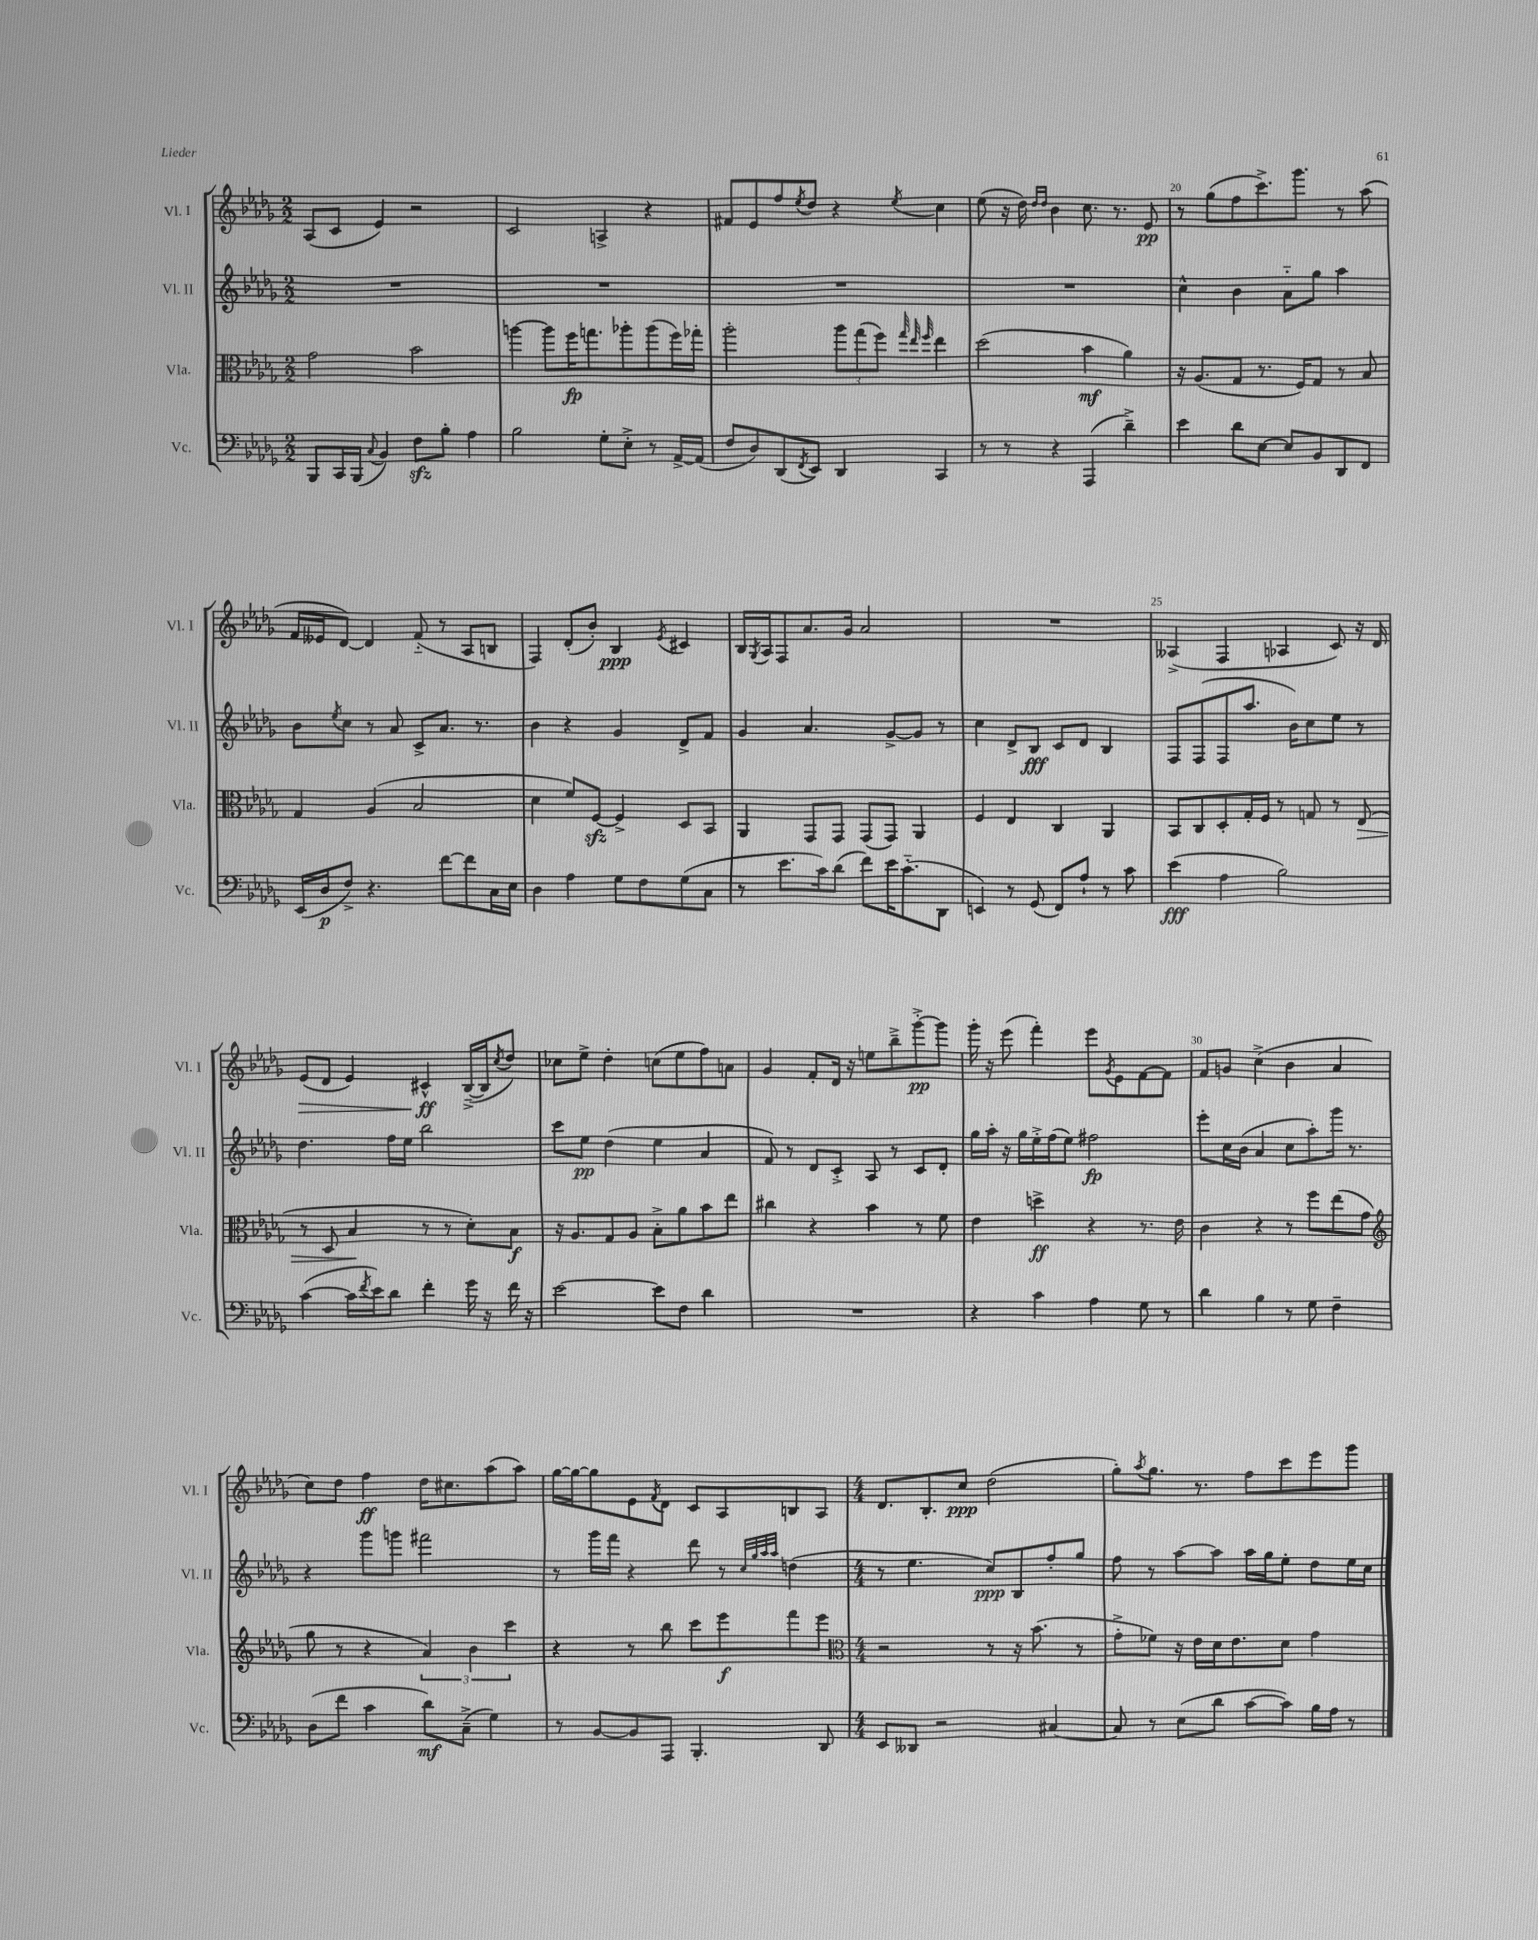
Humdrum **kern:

**kern	**dynam	**kern	**dynam	**kern	**dynam	**kern	**dynam
*part4	*part4	*part3	*part3	*part2	*part2	*part1	*part1
*staff4	*staff4	*staff3	*staff3	*staff2	*staff2	*staff1	*staff1
*I"Vc.	*	*I"Vla.	*	*I"Vl. II	*	*I"Vl. I	*
*I'Vc.	*	*I'Vla.	*	*I'Vl. II	*	*I'Vl. I	*
*clefF4	*	*clefC3	*	*clefG2	*	*clefG2	*
*k[b-e-a-d-g-]	*	*k[b-e-a-d-g-]	*	*k[b-e-a-d-g-]	*	*k[b-e-a-d-g-]	*
*M2/2	*	*M2/2	*	*M2/2	*	*M2/2	*
=16	=16	=16	=16	=16	=16	=16	=16
8BBB-/L	.	2g-\	.	1r	.	(8A-/L	.
16CC/L	.	.	.	.	.	8c/J	.
(16BBB-/JJ	.	.	.	.	.	.	.
8qqC/	.	.	.	.	.	.	.
4BB-/)	.	.	.	.	.	4e-/)	.
8Fzz\L	.	2b-\	.	.	.	2r	.
8B-'\J	.	.	.	.	.	.	.
4A-\	.	.	.	.	.	.	.
=17	=17	=17	=17	=17	=17	=17	=17
2B-\	.	[4aan\	.	1r	.	2c/	.
.	.	8aa\L]	.	.	.	.	.
.	.	16ff\K	fp	.	.	.	.
.	.	8.ggn\	.	.	.	.	.
8G-'\L	.	.	.	.	.	4An^/	.
8E-'^\J	.	8aa-X'\	.	.	.	.	.
8r	.	(8aa-\	.	.	.	4r	.
[16AA-^/LL	.	16ff\L)	.	.	.	.	.
(16AA-/JJ]	.	16gg-X'\JJ	.	.	.	.	.
=18	=18	=18	=18	=18	=18	=18	=18
8F/L	.	2aa-'\	.	1r	.	8f#X/L	.
8D-/)	.	.	.	.	.	8e-/	.
(8DD-/	.	.	.	.	.	8ff/	.
8qFF/	.	.	.	.	.	8qee-/	.
8EE-/J)	.	.	.	.	.	8dd-/J	.
4DD-/	.	12aa-\L	.	.	.	4r	.
.	.	(12gg-\	.	.	.	.	.
.	.	12ff\J)	.	.	.	.	.
.	.	32qqgg-/	.	.	.	.	.
.	.	32qqee-/	.	.	.	.	.
.	.	32qqff/	.	.	.	8qee-/	.
4CC/	.	4ee-\	.	.	.	4cc\	.
=19	=19	=19	=19	=19	=19	=19	=19
8r	.	(2dd-\	.	1r	.	(8ee-\	.
8r	.	.	.	.	.	16r	.
.	.	.	.	.	.	16dd-\)	.
.	.	.	.	.	.	16qqdd-/LL	.
.	.	.	.	.	.	16qqdd-/JJ	.
4r	.	.	.	.	.	4b-\	.
(4AAA-/	.	4b-\	mf	.	.	8.cc\	.
.	.	.	.	.	.	8.r	.
4d-~^\)	.	4a-\)	.	.	.	.	.
.	.	.	.	.	.	8e-/	pp
=20	=20	=20	=20	=20	=20	=20	=20
4e-\	.	16r	.	4cc^^\	.	8r	.
.	.	(8.A-/L	.	.	.	.	.
.	.	.	.	.	.	(8gg-\L	.
8d-\L	.	8G-/J	.	4b-\	.	8ff\	.
[8E-\J	.	8.r	.	.	.	8.ccc^\)	.
8E-/L]	.	.	.	8a-\L	.	.	.
.	.	16F/KL)	.	.	.	8.ggg-\J	.
8BB-/	.	8G-/J	.	8gg-\J	.	.	.
8DD-/	.	8r	.	4aa-\	.	8r	.
8FF/J	.	8B-/	.	.	.	(8aa-\	.
!!LO:LB:g=z
=21	=21	=21	=21	=21	=21	=21	=21
(16EE-/LL	.	4G-/	.	8b-\L	.	16f/LL	.
16D-/J	p	.	.	.	.	16e--X/J	.
.	.	.	.	8qee-/	.	.	.
8F^/J)	.	.	.	8cc\J	.	[8d-/J)	.
4.r	.	(4A-/	.	8r	.	4d-/]	.
.	.	.	.	8a-/	.	.	.
.	.	2B-/	.	8c^/L	.	(8f/	.
[8f\L	.	.	.	8.a-/J	.	8r	.
8f\]	.	.	.	.	.	8A-/L	.
.	.	.	.	8.r	.	.	.
16C\L	.	.	.	.	.	8Bn/J	.
16E-\JJ	.	.	.	.	.	.	.
=22	=22	=22	=22	=22	=22	=22	=22
4D-\	.	4d-\	.	4b-\	.	4F/)	.
4A-\	.	8f/L)	.	4r	.	(8d-'/L	.
.	.	[8Fzz/J	.	.	.	8b-'/J)	.
8G-\L	.	4F^/]	.	4g-/	.	4B-/	ppp
8F\	.	.	.	.	.	.	.
.	.	.	.	.	.	8qe-/	.
(8G-\	.	8D-/L	.	8d-^/L	.	4c#X/	.
8C\J	.	8BB-/J	.	8f/J	.	.	.
=23	=23	=23	=23	=23	=23	=23	=23
8r	.	4AA-/	.	4g-/	.	16B-/LL	.
.	.	.	.	.	.	8qG-/	.
.	.	.	.	.	.	16A-/J	.
8.e-\L	.	.	.	.	.	8F/	.
.	.	8GG-/L	.	4.a-/	.	8.a-/	.
16c\k)	.	.	.	.	.	.	.
(8d-\J	.	8GG-/J	.	.	.	.	.
.	.	.	.	.	.	16g-/Jk	.
8f\L)	.	(8GG-/L	.	.	.	2a-/	.
16e-\K	.	8GG-/J)	.	[8g-^/L	.	.	.
(8.c\	.	.	.	.	.	.	.
.	.	4AA-/	.	8g-/J]	.	.	.
8DD-\J	.	.	.	8r	.	.	.
=24	=24	=24	=24	=24	=24	=24	=24
4EEn/)	.	4F/	.	4cc\	.	1r	.
8r	.	4E-/	.	8d-^/L	.	.	.
(8GG-/	.	.	.	8B-/J	fff	.	.
8FF/L)	.	4C/	.	8c/L	.	.	.
8A-`/J	.	.	.	8d-/J	.	.	.
8r	.	4AA-/	.	4B-/	.	.	.
8c\	.	.	.	.	.	.	.
=25	=25	=25	=25	=25	=25	=25	=25
(4e-\	fff	8BB-/L	.	8F/L	.	(4A--X^/	.
.	.	8C/	.	(8F/	.	.	.
4A-\	.	8D-'/	.	8F/	.	4F/	.
.	.	16G-'/L	.	8.aa-/J	.	.	.
.	.	16F/JJ	.	.	.	.	.
2B-\)	.	8r	.	.	.	4A-X/	.
.	.	.	.	16b-\KL)	.	.	.
.	.	8Gn/	.	8cc\	.	.	.
.	.	8r	.	8ee-\J	.	8c/)	.
!	!	!	!LO:HP:b	!	!	!	!
.	.	(8E-/	>	8r	.	16r	.
.	.	.	.	.	.	16d-/	.
!!LO:LB:g=z
=26	=26	=26	=26	=26	=26	=26	=26
!	!	!	!	!	!	!	!LO:HP:b
([4c\	.	8r	.	4.dd-\	.	(8e-/L	>
.	.	8D-/	.	.	.	8d-/J	.
16c\LL]	.	4B-/	.	.	.	4e-/)	.
8qf/	.	.	.	.	.	.	.
16e-\J)	.	.	.	.	.	.	.
8d-\J	.	.	.	16ff\LL	.	.	.
.	.	.	.	16ee-\JJ	.	.	.
4f'\	.	8r	]	2bb-\	.	4c#X^^/	ff
.	.	8r	.	.	.	.	.
16g-\	.	8d-'\L)	.	.	.	([16B-~^/LL	]
16r	.	.	.	.	.	16B-/J]	.
.	.	.	.	.	.	8qcc/	.
16f\	.	8B-\J	f	.	.	8dd-/J)	.
16r	.	.	.	.	.	.	.
=27	=27	=27	=27	=27	=27	=27	=27
[2e-\	.	16r	.	8ccc\L	.	8cc-X\L	.
.	.	8.A-/L	.	.	.	.	.
.	.	.	.	8ee-\J	pp	8ee-^\J	.
.	.	8G-/	.	(4dd-\	.	4dd-'\	.
.	.	8A-/J	.	.	.	.	.
8e-\L]	.	8B-'^\L	.	4ee-\	.	(8ccn\L	.
8F\J	.	8a-\	.	.	.	8ee-\	.
4d-\	.	8b-\	.	4a-/	.	8ff\)	.
.	.	8ee-\J	.	.	.	8an\J	.
=28	=28	=28	=28	=28	=28	=28	=28
1r	.	4cc#X\	.	8f/)	.	4g-/	.
.	.	.	.	8r	.	.	.
.	.	4r	.	8d-/L	.	8f'/L	.
.	.	.	.	8c'^/J	.	16d-/Jk	.
.	.	.	.	.	.	16r	.
.	.	4b-\	.	8A-/	.	8een\L	.
.	.	.	.	8r	.	8bb-~^\	.
.	.	8r	.	8c/L	.	[8ggg-'^\	pp
.	.	8f\	.	8d-'/J	.	8ggg-\J]	.
=29	=29	=29	=29	=29	=29	=29	=29
4r	.	4e-\	.	16gg-\LL	.	16ggg-'\	.
.	.	.	.	16aa-'\JJ	.	16r	.
.	.	.	.	16r	.	(8eee-\	.
.	.	.	.	16gg-\LL	.	.	.
4c\	.	4ddn^\	ff	16ee-'^\	.	4fff'\)	.
.	.	.	.	(16ff\J	.	.	.
.	.	.	.	8ee-\J)	.	.	.
4A-\	.	4r	.	2ff#X\	fp	8eee-\L	.
.	.	.	.	.	.	8qg-/	.
.	.	.	.	.	.	8e-\	.
8G-\	.	8.r	.	.	.	[8f\	.
8r	.	.	.	.	.	8f\J]	.
.	.	16e-\	.	.	.	.	.
=30	=30	=30	=30	=30	=30	=30	=30
4d-\	.	4c\	.	8eee-'\L	.	8f/L	.
.	.	.	.	16cc\L	.	8gn/J	.
.	.	.	.	(16b-\JJ	.	.	.
4B-\	.	4r	.	4a-/	.	(4cc^\	.
8r	.	8r	.	8cc\L	.	4b-\	.
8G-\	.	8ff\L	.	8aa-'\)	.	.	.
4F~\	.	(8ee-\	.	16ggg-\Jk	.	4a-/	.
.	.	.	.	8.r	.	.	.
.	.	8g-\J	.	.	.	.	.
!!LO:LB:g=z
=31	=31	=31	=31	=31	=31	=31	=31
*	*	*clefG2	*	*	*	*	*
(8D-\L	.	8gg-\	.	4r	.	8cc\L)	.
8f\J	.	8r	.	.	.	8dd-\J	.
4c\	.	4r	.	8ggg-\L	.	4ff\	ff
.	.	.	.	8gggn\J	.	.	.
8d-\L)	mf	6a-/)	.	2fff#X\	.	16dd-\KL	.
.	.	.	.	.	.	8.cc#X\	.
(8C~^\J	.	.	.	.	.	.	.
.	.	6b-\	.	.	.	.	.
4G-\)	.	.	.	.	.	(8aa-\	.
.	.	6ccc\	.	.	.	.	.
.	.	.	.	.	.	8aa-\J)	.
=32	=32	=32	=32	=32	=32	=32	=32
8r	.	4r	.	8r	.	[16gg-\LL	.
.	.	.	.	.	.	16gg-\J_	.
[8BB-/L	.	.	.	16ggg-\LL	.	8gg-\]	.
.	.	.	.	16fff\JJ	.	.	.
8BB-/]	.	8r	.	4r	.	8e-\	.
.	.	.	.	.	.	8qf/	.
8AAA-/J	.	8bb-\	.	.	.	8d-\J	.
4.BBB-'/	.	8ccc\L	.	8ddd-\	.	8c/L	.
.	.	8eee-\	f	8r	.	8A-/	.
.	.	.	.	32qqcc/LLL	.	.	.
.	.	.	.	32qqgg-/	.	.	.
.	.	.	.	32qqaa-/	.	.	.
.	.	.	.	32qqaa-/JJJ	.	.	.
.	.	8fff\	.	(4ddn\	.	8Bn/	.
8DD-/	.	8eee-\J	.	.	.	8A-/J	.
=33	=33	=33	=33	=33	=33	=33	=33
*	*	*clefC3	*	*	*	*	*
*M4/4	*	*M4/4	*	*M4/4	*	*M4/4	*
8EE-/L	.	2r	.	8r	.	8.d-/L	.
8DD--X/J	.	.	.	4.ee-\	.	.	.
.	.	.	.	.	.	8.B-'/	.
2r	.	.	.	.	.	.	.
.	.	.	.	.	.	8cc/J	ppp
.	.	8r	.	8cc/L)	ppp	(2dd-\	.
.	.	16r	.	8B-/	.	.	.
.	.	(8.b-\	.	.	.	.	.
[4C#X/	.	.	.	8ff'/	.	.	.
.	.	8r	.	8gg-/J	.	.	.
=34	=34	=34	=34	=34	=34	=34	=34
8C#/]	.	8g-'^\L	.	8ff\	.	8gg-'\L)	.
.	.	.	.	.	.	8qaa-/	.
8r	.	8f-X\J)	.	8r	.	8.gg-\J	.
(8E-\L	.	16r	.	[8aa-\L	.	.	.
.	.	16e-\LL	.	.	.	8.r	.
8d-\J	.	16d-\J	.	8aa-\J]	.	.	.
.	.	8.e-\	.	.	.	.	.
[8c\L	.	.	.	16aa-\LL	.	8ff\L	.
.	.	.	.	16gg-\J	.	.	.
8c\J])	.	8d-\J	.	8ee-'\J	.	8ccc\	.
16B-\LL	.	4g-\	.	8dd-\L	.	8eee-\	.
16A-\JJ	.	.	.	.	.	.	.
8r	.	.	.	16ee-\L	.	8ggg-\J	.
.	.	.	.	16cc\JJ	.	.	.
==	==	==	==	==	==	==	==
*-	*-	*-	*-	*-	*-	*-	*-
